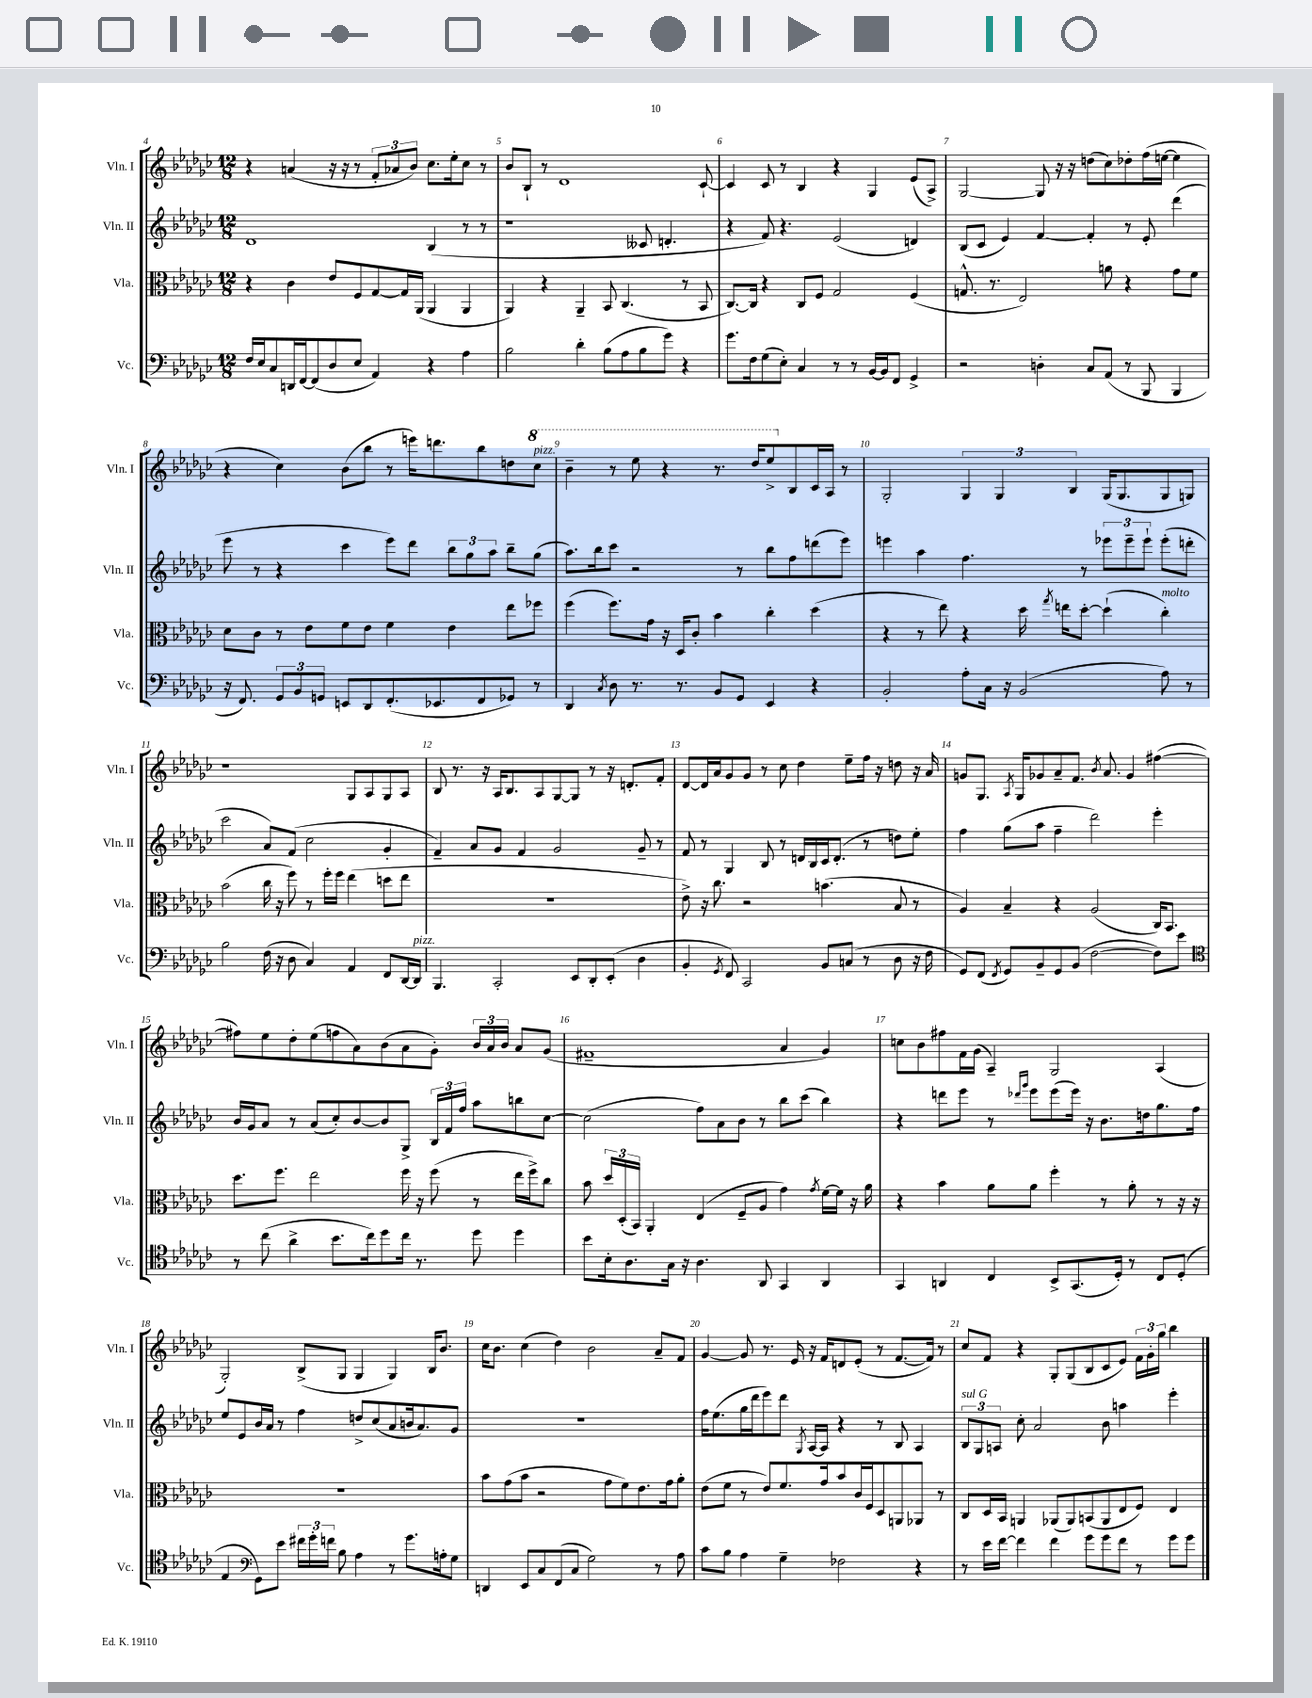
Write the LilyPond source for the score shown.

<<
\new StaffGroup <<
\new Staff = "s0" \with { instrumentName = "Vln. I" shortInstrumentName = "Vln. I" } {
    \clef treble \key ges \major \numericTimeSignature \time 12/8
    \autoBeamOff r4 a'4( r16 r16 r8 \tuplet 3/2 { f'8[-. aes'8 bes'8]) } ces''8.[ ees''16-. ces''8] r8 |
    bes'8[ bes8]-! r8 des'1 ces'8~-! |
    ces'4 ces'8 r8 bes4 r4 ges4 ees'8[( aes8]->) |
    ges2~ ges8 r16 r16 d''8[( ces''8) des''8-. f''16( e''16]~ e''4 |
    r4 ces''4) bes'8[( bes''8] r8 e'''16[) d'''8. bes''8 d''8 \ottava #1 ces'''8]^\markup { \italic "pizz." } |
    bes''4-- r8 ees'''8 r4 r8. des'''16[ ees'''8-> \ottava #0 bes8 ces'16 aes16] r8 |
    ges2-. \tuplet 3/2 { ges4 ges4 bes4 } ges16[( ges8. ges8 g8]) |
    r1 ges8[ aes8 ges8 aes8] |
    bes8 r8. r16 aes16[ bes8. aes8 ges8~ ges8] r8 r16 d'8.[-. f'8]-. |
    des'8[~ des'16 aes'16 ges'8 ges'8] r8 ces''8 des''4 ees''8[-- f''16] r16 d''8 r16 aes'16 |
    g'8[ ges8.] \acciaccatura { aes8 } ges16[ ges'8 aes'8-- f'8.] \acciaccatura { bes'8 } aes'8. ges'4 fis''4~( |
    fis''8[) ees''8 des''8-. ees''8( f''8 aes'8) bes'8( aes'8 ges'8]-.) \tuplet 3/2 { bes'16[ aes'16 bes'16] } aes'8[ ges'8]( |
    fis'1-- aes'4 ges'4) |
    c''8[ bes'8 fis''8 f'16 ges'16]( aes4--) ges2 aes4( |
    ges2-.) bes8[->( ges8] ges4 ges4) bes16[ bes'8.] |
    ces''16[ bes'8.] ces''4( des''4) bes'2 aes'8[-- f'8] |
    ges'4~ ges'8 r8. ees'16 r16 f'16[ d'8 ees'8]-.( r8 f'8.[~ f'16]) r8 |
    ces''8[ f'8] r4 ges8[-. ges8( bes8 ces'8 ees'8]) \tuplet 3/2 { f'16[ ges'16-. ges''16] } bes''4 \bar "|." |
}
\new Staff = "s1" \with { instrumentName = "Vln. II" shortInstrumentName = "Vln. II" } {
    \clef treble \key ges \major \numericTimeSignature \time 12/8
    \autoBeamOff des'1 bes4( r8 r8 |
    r1 ceses'8 d'4.-. |
    r4 f'8) r4. ees'2( d'4) |
    bes8[( ces'8] ees'4) f'4~ f'4-. r8 ees'8-. des'''4( |
    ees'''8 r8 r4 ces'''4 ees'''8[) des'''8] \tuplet 3/2 { bes''8[ ges''8 aes''8] } bes''8[-- ges''8]( |
    aes''8.[) bes''16 ces'''8] r2 r8 bes''8[ f''8 d'''8( ees'''8]) |
    e'''4 aes''4 f''4. r8 \tuplet 3/2 { ees'''8[ ees'''8-- ees'''8]-! } ees'''8[-.( d'''8]-. |
    ces'''2 aes'8[) f'8]( ces''2 ges'4-. |
    f'4--) aes'8[ ges'8] f'4 ges'2 ges'8-- r8 |
    f'8 r8 ges4 bes8 r8 d'16[ bes16 ces'16 d'8.]-.( r8 d''8[) ees''8]-. |
    f''4 ges''8[( aes''8] f''4-- des'''2) ees'''4-. |
    bes'16[ ges'16 aes'8] r8 aes'8[( ces''8-.) bes'8~ bes'8 ges8]-> \tuplet 3/2 { bes16[ f'16 f''16] } aes''8[ b''8 ces''8]~ |
    ces''2( f''8[) aes'8 bes'8] r8 bes''8[ ces'''8]( bes''4) |
    r4 d'''8[ ees'''8] r8 \grace { des'''16[ ges'''16] } ees'''8[ ees'''8( ees'''16]) r16 bes'8.[ d''16 ges''8. f''16] |
    ees''8[ ees'8 bes'16 aes'16] r8 f''4 d''8[-> ces''8( aes'8 b'16 aes'8.) ges'8] |
    R1. |
    f''16[ ees''8.( ges''16 des'''16 ees'''8) des'''8] \acciaccatura { ges8 } aes16[~ aes16] r4 r8 bes8 aes4 |
    \tuplet 3/2 { bes8[^\markup { \italic "sul G" } ges8 a8] } ces''8-. aes'2 bes'8 a''4 ees'''4-. \bar "|." |
}
\new Staff = "s2" \with { instrumentName = "Vla." shortInstrumentName = "Vla." } {
    \clef alto \key ges \major \numericTimeSignature \time 12/8
    \autoBeamOff r4 ces'4 ees'8[ f8 ges8~ ges16 aes,16]( aes,4 aes,4 |
    aes,4) r4 aes,4-- bes,8 ces4.( r8 bes,8 |
    ces8.[~) ces16] r4 ces8[ f8] ges2 f4( |
    g8.-^ r8. ees2) a'8 r4 ges'8[ f'8] |
    des'8[ ces'8] r8 ees'8[ f'8 ees'8] f'4 ees'4 ees''8[ fes''8] |
    f''4( f''8.[) ges'16] r16 des16[ ces'8]-. bes'4 ces''4-. des''4( |
    r4 r8 ees''8) r4 des''16 \acciaccatura { ges''8 } e''16[ des''8]~-. des''4-!( ces''4-.^\markup { \italic "molto" }) |
    bes'2( ces''16 r16 f''8) r8 f''16[-. f''16] ees''4( d''8[ ees''8] |
    r1. |
    ees'8->) r16 ces''8. r2 b'4.( bes8 r8 |
    aes4) bes4-- r4 aes2( ces16[) bes,8.] |
    des''8.[ f''8.] ees''2 f''16 r16 f''8( r8 ees''16[ f''16->) ces''8] |
    bes'8 \tuplet 3/2 { des''16[ des16-.( bes,16]) } aes,4-. ees4( f8[-- aes8] ges'4) \acciaccatura { ges'8 } f'16[~ f'16] r16 aes'16 |
    r4 bes'4 aes'8[ aes'8] f''4-. r8 aes'8-. r8 r16 r16 |
    R1. |
    bes'8[ ges'8( bes'8] r2 ges'8[ f'8) ees'8. ges'16 aes'8]-. |
    ees'8[( f'8] r8 ees'8[) f'8. ges'16 bes'8 ces'16 f16 des8 a,8 aes,8] r8 |
    ces8[ des16 bes,16] a,4 aes,8[( aes,8) b,8( aes,8 ees8 f8]) ees4 \bar "|." |
}
\new Staff = "s3" \with { instrumentName = "Vc." shortInstrumentName = "Vc." } {
    \clef bass \key ges \major \numericTimeSignature \time 12/8
    \autoBeamOff f16[ ees16 ces8 d,16 f,16~ f,8( des8 ees8] aes,4) r4 aes4 |
    bes2 des'4-. bes8[( aes8 bes8 ges'8]) r4 |
    ges'8.[ f16 ges8( ees8]-.) ces4 r8 r8 bes,16[~ bes,16 f,8] ges,4-> |
    r2 d4-. ces8[ aes,8]( r8 bes,,8 bes,,4 |
    r16 f,8.) \tuplet 3/2 { ges,8[ bes,8 g,8] } e,8[ des,8 f,8.-.( ees,8. f,8 ges,8]) r8 |
    des,4 \acciaccatura { ces8 } des8 r8. r8. bes,8[ ges,8] ees,4 r4 |
    bes,2-. aes8[-. ces16] r16 bes,2( aes8) r8 |
    bes2 f16( r16 des8 ces4) aes,4 f,8[ des,16~ des,16]^\markup { \italic "pizz." } |
    bes,,4. ces,2-. ees,8[ des,8-. ees,8]-.( des4 |
    bes,4-. \acciaccatura { ges,8 } f,8) ces,2 bes,8[ c8]( r8 des8 r16 f16 |
    ges,8[) f,8]( \acciaccatura { f,8 } ges,8[) bes,8-- ges,8 bes,8]( f2~ f8[) ees'8] |
    \clef tenor r8 ces''8( aes'4-> bes'8.[ ces''16) des''8 ces''16] r8. des''8 des''4 |
    bes'8[ bes16-. aes8. ges16] r16 aes4. aes,8 ges,4 aes,4 |
    ges,4 a,4 ces4 bes,8[-> ges,8.( des16]-.) r8 ces8[ des8]-.( |
    ees4 \clef bass ges,8[) ees'8] \tuplet 3/2 { fis'16[ ges'16-. f'16] } bes8 aes4 r8 ges'8.[ a16-. ges8] |
    d,4 ees,8[ ces8 f,8( ces8] ges2) r8 aes8 |
    ces'8[ bes8] aes4 ges4-- fes2 r4 |
    r8 ees'16[ f'16]~ f'4 f'4 ges'8[ ges'8 f'8] r8 ges'8[ ges'8] \bar "|." |
}
>>
>>
\layout { \context { \Score currentBarNumber = #4 \override BarNumber.break-visibility = ##(#f #t #t) barNumberVisibility = #all-bar-numbers-visible } }
